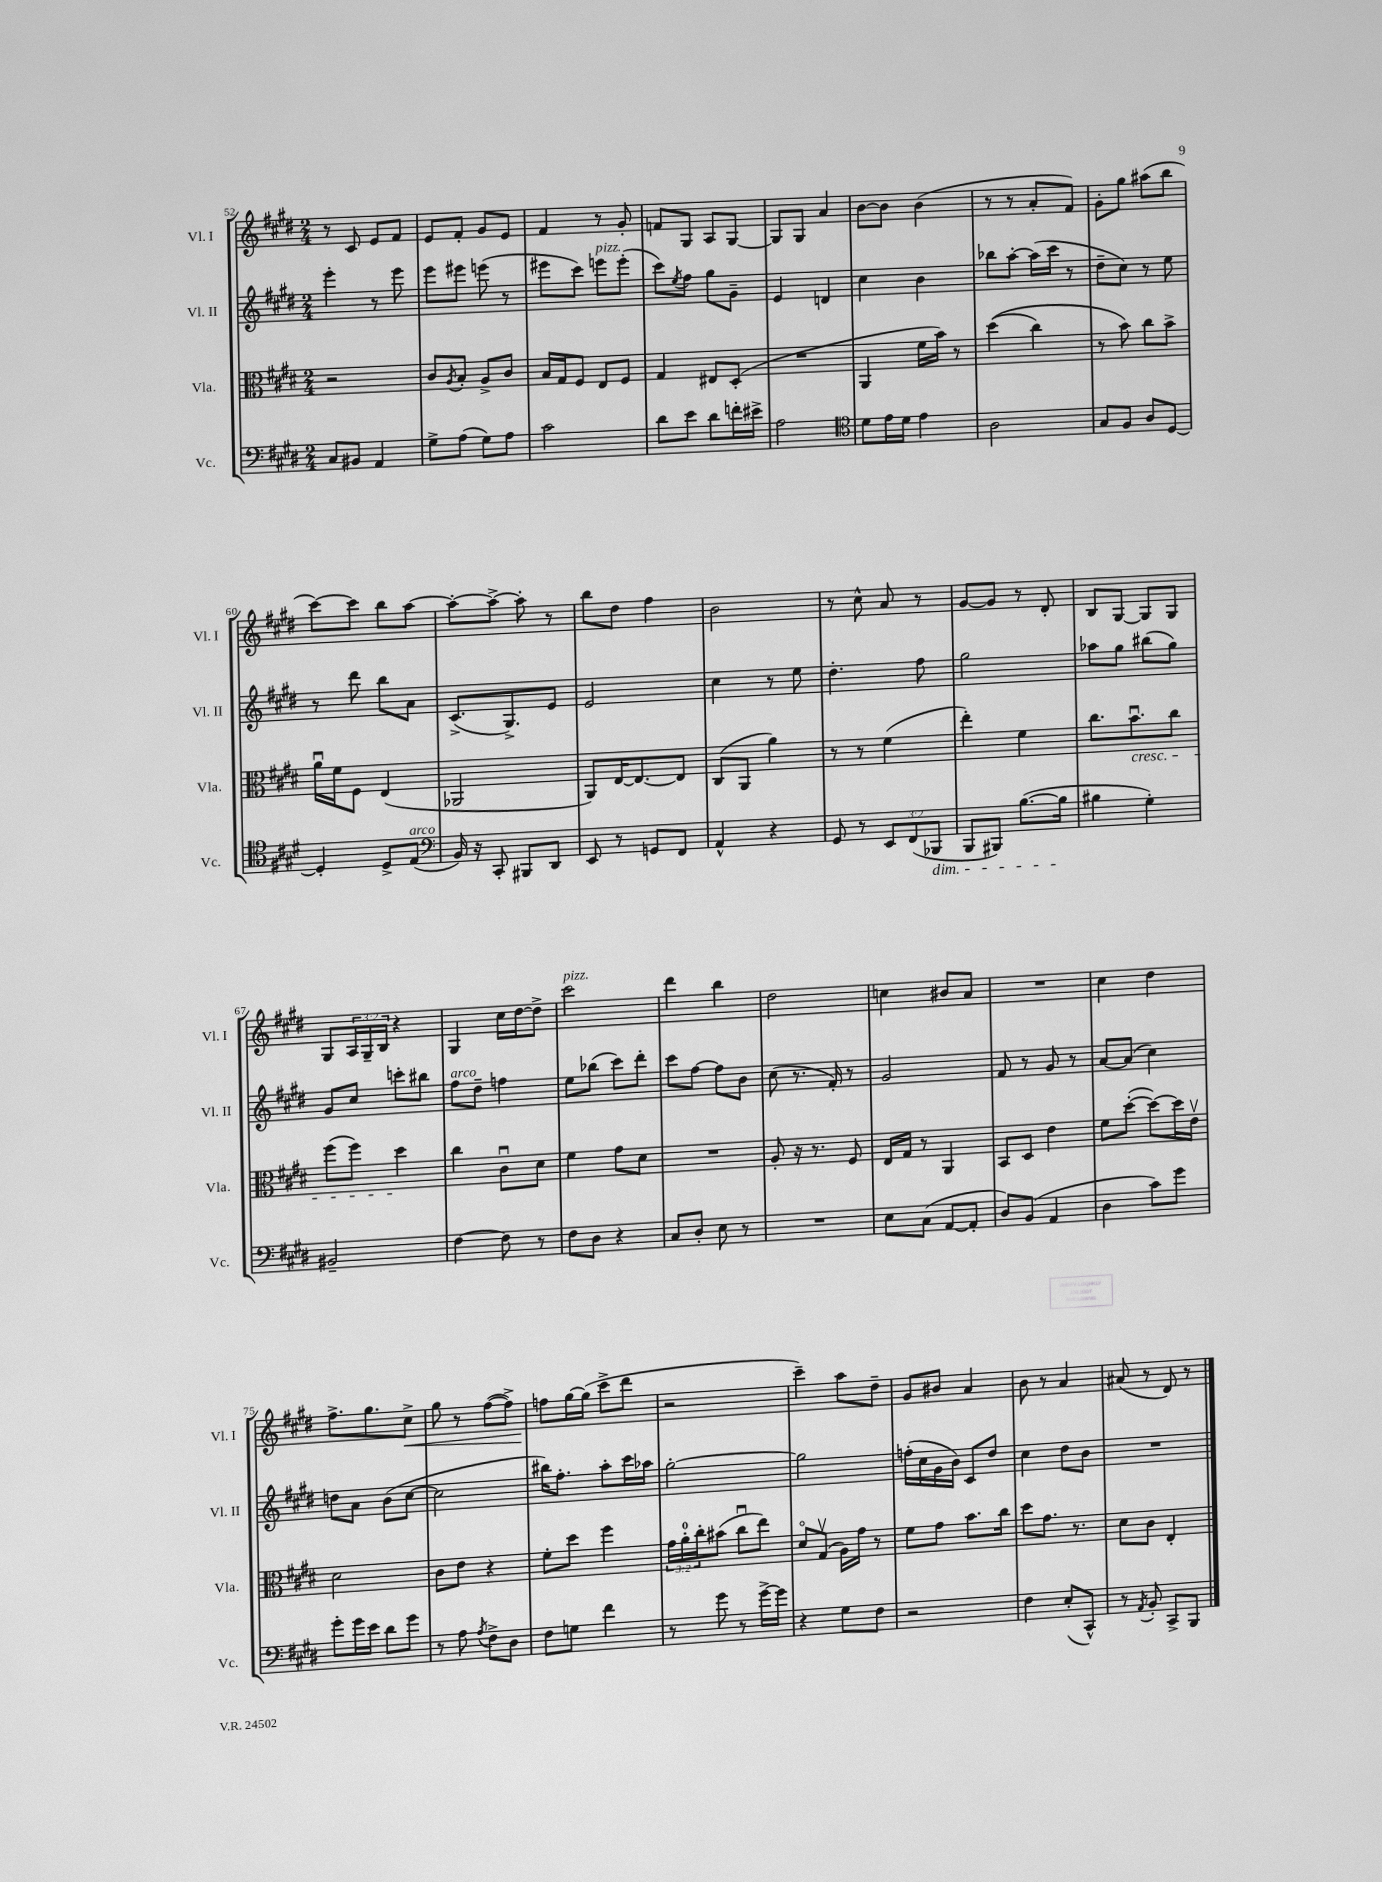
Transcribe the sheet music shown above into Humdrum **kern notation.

**kern	**kern	**kern	**kern	**dynam
*part4	*part3	*part2	*part1	*part1
*staff4	*staff3	*staff2	*staff1	*staff1
*I"Vc.	*I"Vla.	*I"Vl. II	*I"Vl. I	*
*I'Vc.	*I'Vla.	*I'Vl. II	*I'Vl. I	*
*clefF4	*clefC3	*clefG2	*clefG2	*
*k[f#c#g#d#]	*k[f#c#g#d#]	*k[f#c#g#d#]	*k[f#c#g#d#]	*
*M2/4	*M2/4	*M2/4	*M2/4	*
=52	=52	=52	=52	=52
8C#/L	2r	4eee'\	8r	.
8BB#X/J	.	.	8c#/	.
4AA/	.	8r	8e/L	.
.	.	8eee\	8f#/J	.
=53	=53	=53	=53	=53
8G#^\L	8c#/L	8eee\L	8e/L	.
.	8qA/	.	.	.
(8A\J	8B'/J	8eee#X\J	8f#'/J	.
8G#\L)	8A^/L	(8eeen\	8g#/L	.
8A\J	8c#/J	8r	8e/J	.
=54	=54	=54	=54	=54
2c#\	16B/LL	8eee#X\L	4f#/	.
.	16G#/J	.	.	.
.	8F#/J	8ccc#\J)	.	.
!	!	!LO:TX:a:i:t=pizz.	!	!
.	8E/L	8eeen\L	8r	.
.	8F#/J	(8eee'\J	8g#'/	.
=55	=55	=55	=55	=55
8d#\L	4G#/	8ccc#\L)	8fn/L	.
.	.	8qee/	.	.
8e\J	.	8ff#\J	8G#/J	.
8d#\L	8E#X/L	8gg#\L	8A/L	.
16fn'\L	(8D#'/J	8g#~\J	[8G#/J	.
16e#X^\JJ	.	.	.	.
=56	=56	=56	=56	=56
2A\	2r	4e/	8G#/L]	.
.	.	.	8G#/J	.
.	.	4dn/	4a/	.
=57	=57	=57	=57	=57
*clefC4	*	*	*	*
8d#\L	4AA/	4cc#\	[8b\L	.
16e\L	.	.	8b\J]	.
16d#\JJ	.	.	.	.
4e\	16f#\LL	4b\	(4b\	.
.	16b\JJ)	.	.	.
.	8r	.	.	.
=58	=58	=58	=58	=58
2A\	((4dd#\	8bb-X\L	8r	.
.	.	[8aa'\J	8r	.
.	4cc#\)	(16aa\LL]	8a'/L	.
.	.	16ccc#\JJ	.	.
.	.	8r	8f#/J)	.
=59	=59	=59	=59	=59
8G#/L	8r	8dd#~\L	8g#'\L	.
8F#/J	8b\)	8cc#\J)	8gg#\J	.
8A/L	8cc#\L	8r	(8aa#X\L	.
[8D#/J	8b^\J	8ee\	8bb\J	.
!!LO:LB:g=z
=60	=60	=60	=60	=60
4D#'/]	16au\LL	8r	[8ccc#\L)	.
.	16f#\J	.	.	.
.	8F#\J	8ddd#\	8ccc#\J]	.
8D#^/L	(4E/	8bb\L	8bb\L	.
!LO:TX:a:i:t=arco	!	!	!	!
(8E/J	.	8a\J	[8aa\J	.
=61	=61	=61	=61	=61
*clefF4	*	*	*	*
16BB/)	2AA-X/	(8.c#^/L	8aa'\L_	.
16r	.	.	.	.
8CC#'/	.	.	8aa^\J_	.
.	.	8.G#^/)	.	.
8BBB#X/L	.	.	8aa'\]	.
8DD#/J	.	8e/J	8r	.
=62	=62	=62	=62	=62
8EE/	8AA/L)	2e/	8bb\L	.
8r	[16E/K	.	8dd#\J	.
.	8.E/_	.	.	.
8GGn/L	.	.	4ff#\	.
8FF#/J	8E/J]	.	.	.
=63	=63	=63	=63	=63
4AA^^/	(8C#/L	4cc#\	2b\	.
.	8AA/J	.	.	.
4r	4a\)	8r	.	.
.	.	8ee\	.	.
=64	=64	=64	=64	=64
8GG#/	8r	4.dd#'\	8r	.
8r	8r	.	8cc#^^\	.
12EE/L	(4f#\	.	8a/	.
(12FF#/	.	.	.	.
.	.	8ff#\	8r	.
!LO:TX:b:i:t=dim.	!	!	!	!
12BBB-X/J	.	.	.	.
=65	=65	=65	=65	=65
8BBB/L	4ee'\)	2gg#\	[8g#/L	.
8BBB#X/J)	.	.	8g#/J]	.
([8.B\L	4f#\	.	8r	.
.	.	.	8d#'/	.
16B\Jk]	.	.	.	.
=66	=66	=66	=66	=66
4B#X\	8.cc#\L	8aa-X\L	8B/L	.
.	.	8gg#\J	[8G#/J	.
!	!LO:TX:b:i:t=cresc.	!	!	!
.	8.bu\	.	.	.
4G#'\)	.	(8bb#X\L	8G#/L]	.
.	8cc#\J	8gg#\J)	8G#/J	.
!!LO:LB:g=z
=67	=67	=67	=67	=67
2BB#X~/	(8ff#\L	8g#/L	8G#/L	.
.	8ff#\J)	8cc#/J	24A/L	.
.	.	.	24G#~/	.
.	.	.	24B/JJ	.
.	4dd#\	8cccn'\L	4r	.
.	.	8bb#X\J	.	.
=68	=68	=68	=68	=68
!	!	!LO:TX:a:i:t=arco	!	!
[4F#\	4cc#\	8ff#\L	4G#/	.
.	.	8dd#~\J	.	.
8F#\]	8c#u\L	4ffn\	16cc#\LL	.
.	.	.	[16dd#\J	.
8r	8d#\J	.	8dd#^\J]	.
=69	=69	=69	=69	=69
!	!	!	!LO:TX:a:i:t=pizz.	!
8F#\L	4f#\	8ee\L	2ccc#\	.
8D#\J	.	(8bb-X\J	.	.
4r	8g#\L	8ccc#\L)	.	.
.	8d#\J	8ddd#'\J	.	.
=70	=70	=70	=70	=70
8C#/L	2r	8ccc#\L	4ddd#\	.
8D#'/J	.	[8ff#\J	.	.
8E\	.	8ff#\L]	4bb\	.
8r	.	8b\J	.	.
=71	=71	=71	=71	=71
2r	8A'/	(8cc#\	2dd#\	.
.	16r	8.r	.	.
.	8.r	.	.	.
.	.	16f#'/)	.	.
.	8F#/	8r	.	.
=72	=72	=72	=72	=72
8E\L	16E/LL	2g#/	4ccn\	.
.	16G#/JJ	.	.	.
(8C#\J	8r	.	.	.
[8AA/L	4AA/	.	8b#X/L	.
8AA'/J]	.	.	8a/J	.
=73	=73	=73	=73	=73
8D#/L)	8BB/L	8f#/	2r	.
(8BB/J	8D#/J	8r	.	.
4AA/	4e\	8g#/	.	.
.	.	8r	.	.
=74	=74	=74	=74	=74
4D#\	8f#\L	[8a/L	4cc#\	.
.	([8dd#'\J	(8a/J]	.	.
8c#\L)	8dd#\L_)	4cc#\)	4dd#\	.
8g#\J	16dd#\L]	.	.	.
.	16ev\JJ	.	.	.
!!LO:LB:g=z
=75	=75	=75	=75	=75
8g#'\L	2d#\	8ddn\L	8.ff#^\L	.
16g#\L	.	8a\J	.	.
16e\JJ	.	.	8.gg#\	.
8d#\L	.	(8b\L	.	.
!	!	!	!	!LO:HP:b
8g#\J	.	[8cc#\J	8cc#^\J	<
=76	=76	=76	=76	=76
8r	8c#\L	2cc#\]	8gg#\	.
8A\	8e\J	.	8r	.
8qA/	.	.	.	.
8F#^\L	4r	.	([8ff#\L	.
8D#\J	.	.	8ff#^\J])	.
=77	=77	=77	=77	=77
8F#\L	8f#'\L	16bb#X\KL)	8ffn\L	.
.	.	8.ff#'\J	.	.
8Gn\J	8dd#\J	.	[16gg#\L	[
.	.	.	(16gg#\JJ]	.
4f#\	4ff#\	8aa'\L	8ccc#^\L	.
.	.	16ccc#\L	8ddd#\J	.
.	.	16aa-X\JJ	.	.
=78	=78	=78	=78	=78
8r	24g#\LL	[2gg#'\	2r	.
.	24a'\	.	.	.
.	24cc#'\J	.	.	.
8g#\	(8b#X\J	.	.	.
8r	8cc#u\L	.	.	.
[16g#^\LL	8ee\J)	.	.	.
16g#\JJ]	.	.	.	.
=79	=79	=79	=79	=79
4r	8d#/L	2gg#\]	4ccc#~\)	.
.	(8G#v/J	.	.	.
8G#\L	16A\LL)	.	8aa\L	.
.	16g#\JJ	.	.	.
8F#\J	8r	.	8dd#~\J	.
=80	=80	=80	=80	=80
2r	8f#\L	(16ffn'\LL	8g#/L	.
.	.	16cc#\	.	.
.	8g#\J	16g#\	8b#X/J	.
.	.	16b\JJ)	.	.
.	8.b\L	8c#/L	4a/	.
.	.	8dd#/J	.	.
.	16cc#\Jk	.	.	.
=81	=81	=81	=81	=81
4F#\	8dd#\L	4cc#\	8b\	.
.	8.g#\J	.	8r	.
(8E'/L	.	8dd#\L	4a/	.
.	8.r	.	.	.
8CC#^^/J)	.	8b\J	.	.
=82	=82	=82	=82	=82
8r	8d#\L	2r	(8a#X/	.
8qAA/	.	.	.	.
8BB'/	8c#\J	.	8r	.
8CC#^/L	4E'/	.	8d#/)	.
8BBB/J	.	.	8r	.
==	==	==	==	==
*-	*-	*-	*-	*-
